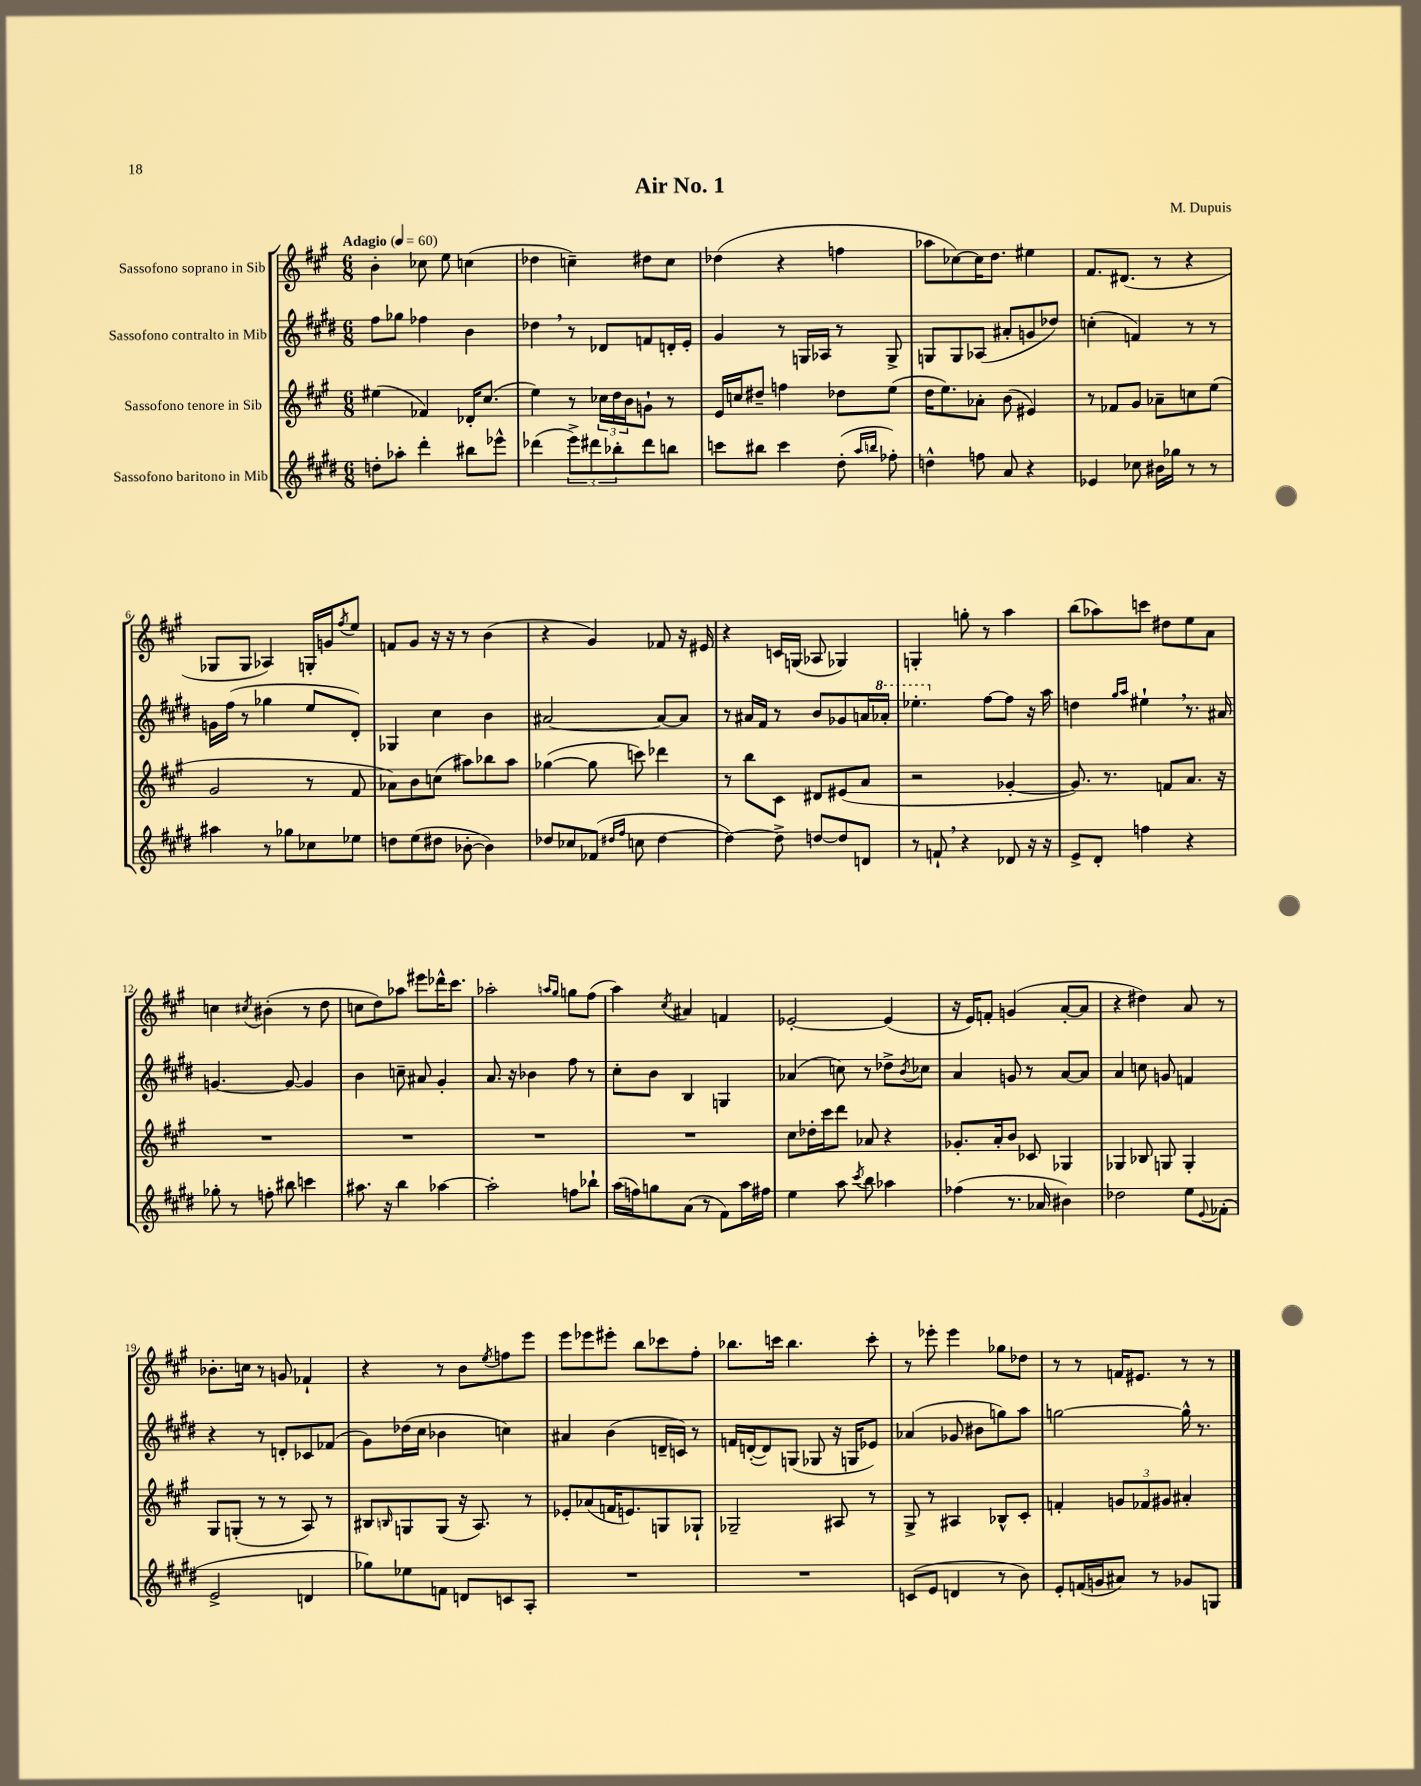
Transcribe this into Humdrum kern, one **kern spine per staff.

**kern	**kern	**kern	**kern
*part4	*part3	*part2	*part1
*staff4	*staff3	*staff2	*staff1
*I"Sassofono baritono in Mib	*I"Sassofono tenore in Sib	*I"Sassofono contralto in Mib	*I"Sassofono soprano in Sib
*clefG2	*clefG2	*clefG2	*clefG2
*k[f#c#g#d#]	*k[f#c#g#]	*k[f#c#g#d#]	*k[f#c#g#]
*M6/8	*M6/8	*M6/8	*M6/8
*MM60	*MM60	*MM60	*MM60
=1	=1	=1	=1
!	!	!	!LO:TX:a:B:t=Adagio
8ddn'\L	(4ee#X\	8ff#\L	4b'\
8aa-X'\J	.	8gg-X\J	.
4ddd#'\	4f-X/)	4ff-X\	8cc-X\
.	.	.	8ee\
8bb#X\L	16d-X'/KL	4b\	(4ccn\
.	(8.cc#/J	.	.
8eee-X^^\J	.	.	.
=2	=2	=2	=2
(4ddd-X\	4ee\)	4dd-X,\	4dd-X\
12eee^\L)	8r	8r	4ccn~\)
12ddd#X\	.	.	.
.	24cc-X\LL	8d-X/L	.
12bb-X'\	24dd\	.	.
.	24b\J	.	.
8ddd#\	8gn`\J	8fn/	8dd#X\L
8bbn\J	8r	16dn'/L	8cc\J
.	.	16e'/JJ	.
=3	=3	=3	=3
8cccn\L	16e/LL	4g#/	(4dd-X\
.	16ccn/J	.	.
8bb#X\J	8dd#X~/J	.	.
4ccc\	4ffn\	8r	4r
.	.	16Gn/LL	.
.	.	16A-X/JJ	.
(8dd#'\	8dd-X\L	8r	4ffn\
16qqaa/LL	.	.	.
16qqbbn/JJ	.	.	.
8ff-X'\)	(8ee\J	8G^/	.
=4	=4	=4	=4
4ddn^^\	16dd\KL	8Gn/L	8aa-X\L
.	8.ee\)	.	.
.	.	8G/	[8cc-X\)
8ffn\	8a-X'\J	(8A-X/J	16cc-\K]
.	.	.	8.dd\J
8a/	(8b\	8a#X'/L	.
4r	4e#X/)	8gn/	4ee#X\
.	.	8dd-X/J)	.
=5	=5	=5	=5
4e-X/	8r	(4ccn'\	8.f#/L
.	8f-X/L	.	.
.	.	.	(8.d#X/J
8cc-X\	8g#/J	4fn/)	.
16b#X\LL	8a-X~\L	.	8r
16gg-X\JJ	.	.	.
8r	8ccn\	8r	4r
8r	(8ee\J	8r	.
!!LO:LB:g=z
=6	=6	=6	=6
4aa#X\	2g#/	16gn\LL	8G-X/L
.	.	(16ff#\JJ	.
.	.	8r	8G-/J
8r	.	4gg-X\	4A-X/)
8gg-X\L	.	.	.
8cc-X\	8r	8ee/L	16Gn'/LL
.	.	.	16gn/J
.	.	.	8qff#/
8ee-X\J	8f#/	8d#'/J)	8ee/J
=7	=7	=7	=7
8ddn\L	8a-X\L)	4G-X/	8fn/L
(8ee\	8b\	.	8g#/J
8dd#X\J	(8ccn\J	4cc#\	16r
.	.	.	16r
[8b-X'\	8aa#X\L)	.	8r
4b-\])	8bb-X\	4b\	(4b\
.	8aa#\J	.	.
=8	=8	=8	=8
8dd-X/L	([4gg-X\	[2a#X/	4r
8cc-X/	.	.	.
(8f-X/J	8gg-\]	.	4g#/)
16qqdd#X/LL	.	.	.
16qqff#/JJ	.	.	.
8ccn\	8cccn\)	.	.
[4dd#\	4ddd-X\	8a#/L_	8f-X/
.	.	8a#/J]	16r
.	.	.	16e#X/
=9	=9	=9	=9
4dd#\_)	8r	8r	4r
.	8bb\L	16a#X/LL	.
.	.	16f#/JJ	.
8dd#^\]	8c#\J	8r	16cn/LL
.	.	.	(16Gn/JJ
[8ddn/L	8d#X/L	8b/L	8A-X/
8dd/]	(8e#X/	8g-X/	4G-X/)
8dn/J	8a/J	16an/L	.
*	*	*8va	*
.	.	16aa-X'/JJ	.
=10	=10	=10	=10
8r	2r	4.eee-X'\	4Gn'/
8fn`,/	.	.	.
4r	.	.	8ggn'\
*	*	*X8va	*
.	.	[8ff#\L	8r
8d-X/	[4g-X'/	8ff#\J]	4aa\
16r	.	16r	.
16r	.	16aa\	.
=11	=11	=11	=11
8e^/L	8.g-/])	4ddn\	(8bb\L
8d#'/J	.	.	8aa-X\)
.	8.r	.	.
.	.	16qqgg#/LL	.
.	.	16qqaa/JJ	.
4ffn\	.	4ee#X`,\	8cccn\J
.	8fn/L	.	8dd#X\L
4r	8.a/J	8.r	8ee\
.	.	.	8a\J
.	16r	16a#X/	.
!!LO:LB:g=z
=12	=12	=12	=12
8gg-X'\	2.r	[4.gn/	4ccn\
8r	.	.	.
.	.	.	8qcc#X/
8ffn'\	.	.	(4b#X'\
8bb#X\	.	8g/_	.
4cccn\	.	4g/]	8r
.	.	.	8dd\
=13	=13	=13	=13
8.aa#X\	2.r	4b\	8ccn\L
.	.	.	8dd\)
16r	.	.	.
4bb\	.	8ccn~\	8aa-X\J
.	.	8a#X/	8eee#X\L
[4aa-X\	.	4g#'/	16ddd-X^^\K
.	.	.	8.ccc#\J
=14	=14	=14	=14
2aa-'\]	2.r	8.a/	2aa-X'\
.	.	16r	.
.	.	4b-X\	.
.	.	.	16qqaan/LL
.	.	.	16qqgg#/JJ
8ffn\L	.	8ff#\	8ggn\L
8bb-X`\J	.	8r	(8ff#\J
=15	=15	=15	=15
(16aa\LL	2.r	8cc#'\L	4aa\)
16ffn\J)	.	.	.
8ggn\	.	8b\J	.
.	.	.	8qcc#/
(8a\J	.	4B/	4a#X/
8r	.	.	.
8f#\L)	.	4Gn/	4fn/
16aa\L	.	.	.
16ff#X\JJ	.	.	.
=16	=16	=16	=16
4ee\	8cc#\L	(4a-X/	[2e-X'/
.	16dd-X'\L	.	.
.	16ccc#\J	.	.
8aa\	8ddd\J	8ccn\)	.
8qccc#/	.	.	.
8bb\	8a-X/	8r	.
4aa-X\	4r	8dd-X^\L	(4e-/]
.	.	8qb/	.
.	.	8cc-X\J	.
=17	=17	=17	=17
(4ff-X\	8.g-X'/L	4a/	16r
.	.	.	16e/KL)
.	.	.	8fn'/J
.	16a'/k	.	.
8.r	8b/J	8gn/	(4gn/
.	8c-X/	8r	.
16a-X/	.	.	.
4b#X\)	4G-X/	[8a/L	[8a'/L
.	.	8a/J]	8a/J]
=18	=18	=18	=18
2dd-X\	4G-X/	4a/	4r
.	8B-X/	8ccn\	4dd#X\)
.	8Gn/	8gn/	.
8ee\L	4G'/	4fn/	8a/
8qqe/	.	.	.
(8f-X'\J	.	.	8r
!!LO:LB:g=z
=19	=19	=19	=19
2e^/	8G#/L	4r	8.b-X'\L
.	(8Gn'/J	.	.
.	.	.	16ccn\Jk
.	8r	8r	8r
.	8r	8dn'/L	8gn/
4dn/	8A/)	8c-X/	4f-X`/
.	8r	(8f-X/J	.
=20	=20	=20	=20
8gg-X\L)	8B#X/L	8g#\L)	4r
.	16qqBn/	.	.
8ee-X\	8Gn/	(16dd-X\L	.
.	.	16cc#\JJ	.
8fn\J	(8G/J	4b-X\	8r
8dn/L	16r	.	8b\L
.	8.A/)	.	.
.	.	.	8qee/
8cn/	.	4ccn\)	8ffn\
8A'/J	8r	.	8eee\J
=21	=21	=21	=21
2.r	8e-X'/L	4a#X/	8eee\L
.	(8a-X/	.	8eee-X\
.	16fn/K	(4b\	8eee#X'\J
.	8.en/)	.	.
.	.	.	8bb\L
.	8Gn/	16dn~/LL	8ccc-X\
.	.	16cn/JJ)	.
.	8G-X`/J	8r	8ff#'\J
=22	=22	=22	=22
2.r	2G-X~/	16fn/LL	8.bb-X\L
.	.	([16dn'/J	.
.	.	8d/])	.
.	.	.	16cccn\Jk
.	.	(8Gn/J	4.bb-\
.	.	8G-X/	.
.	8A#X/	16r	.
.	.	16Gn/KL	.
.	8r	8e-X/J)	8ccc'\
=23	=23	=23	=23
(8cn/L	8G#^/	(4a-X/	8r
8e/J	8r	.	8eee-X'\
4dn/	4A#X/	8g-X/	4eee-\
.	.	8b#X\L	.
8r	8B-X^^/L	8ggn\)	8gg-X\L
8b\)	8c#'/J	8aa\J	8dd-X\J
=24	=24	=24	=24
8e'/L	4fn'/	[2ggn\	8r
(16fn/L	.	.	8r
16gn/J	.	.	.
8a#X/J)	12gn/L	.	16fn/KL
.	.	.	8.e#X/J
.	12f-X/	.	.
8r	.	.	.
.	12g#X/J	.	.
8g-X/L	4a#X'/	16gg^^\]	8r
.	.	8.r	.
8Gn/J	.	.	8r
==	==	==	==
*-	*-	*-	*-
